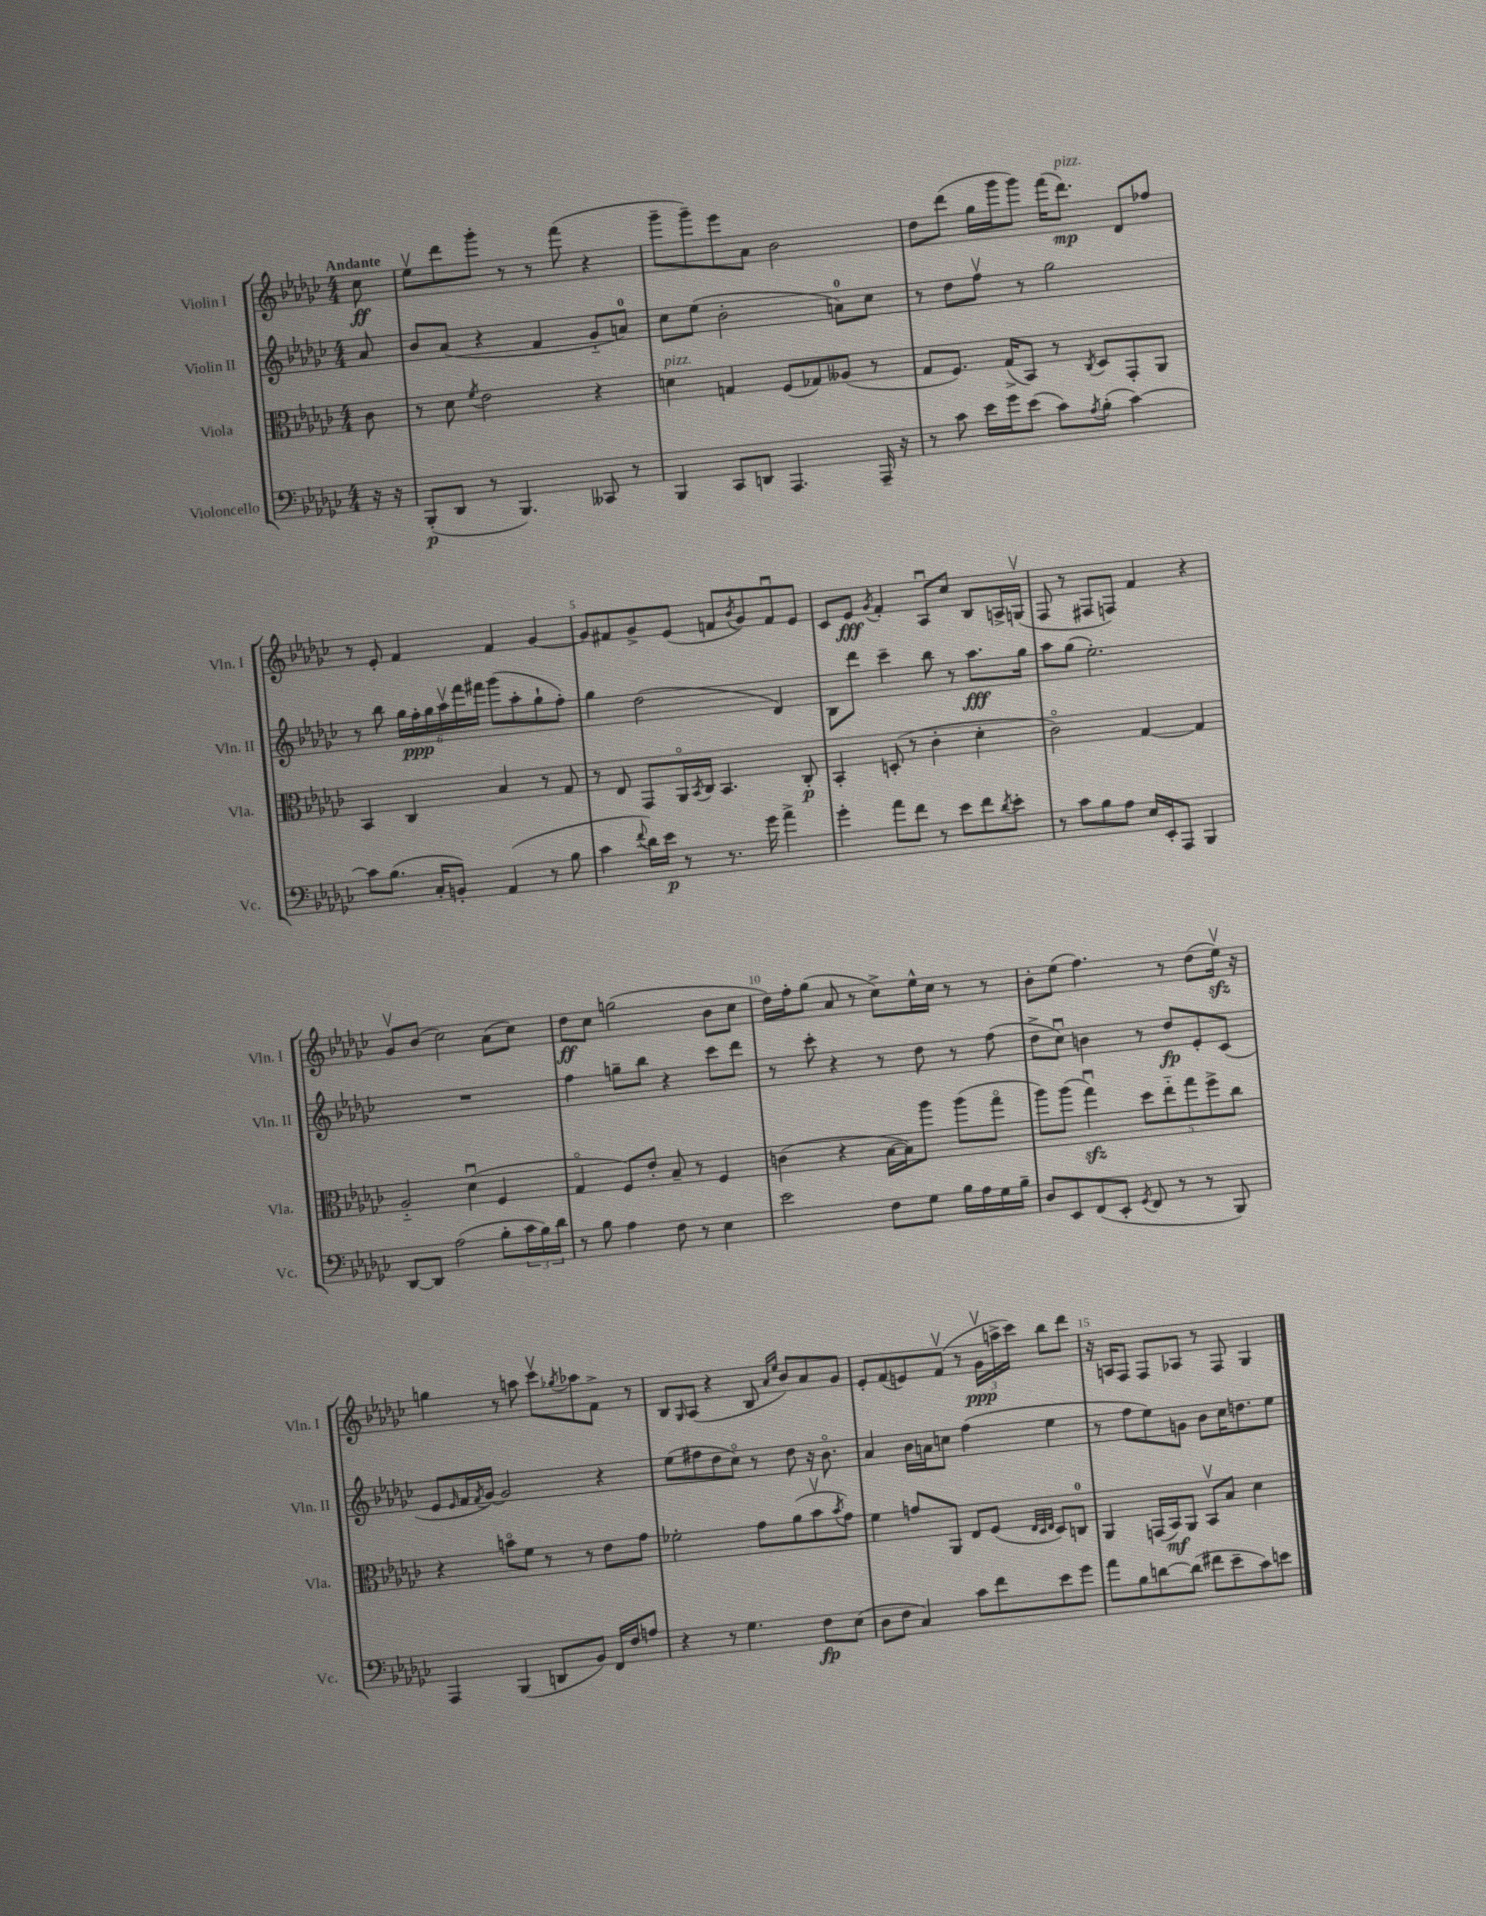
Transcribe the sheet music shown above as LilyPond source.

<<
\new StaffGroup <<
\new Staff = "s0" \with { instrumentName = "Violin I" shortInstrumentName = "Vln. I" } {
    \clef treble \key ges \major \numericTimeSignature \time 4/4 \partial 8 \tempo "Andante"
    ces''8\ff |
    ees''8\upbow des'''8 ges'''8-. r8 r8 f'''8( r4 |
    ges'''8-- ges'''8--) ees'''8 aes'8 bes'2 |
    des''8 des'''8( ges''16 ges'''16 ges'''8) f'''16( des'''8.\mp^\markup { \italic "pizz." }) des'8 fes''8 |
    r8 ees'8-. f'4 f'4 ges'4~ |
    ges'8 fis'8 ges'8-> ees'8( f'8 \acciaccatura { bes'8 } ges'8) f'8\downbow ees'8 |
    ces'8 ees'8\fff \acciaccatura { ges'8 } f'4-. aes8\downbow ces''8 bes8 a16-> g16\upbow( |
    f8 r8 fis8 f8) f'4 r4 |
    ges'8\upbow bes'8( ces''2) aes'8( ces''8) |
    des''8\ff ces''8 g''2( bes'8 ces''8 |
    des''16) f''16-. ges''8( aes'8 r8 ces''8->) ees''16-^ ces''16 r8 r8 |
    bes'8-. ees''8( f''4.) r8 des''8( ees''16\upbow\sfz) r16 |
    g''4 r8 a''8 ces'''8\upbow \acciaccatura { ges''8 } aes''8 f'8-> r8 |
    bes8 \grace { ges16 } aes8( r4 bes8 \grace { aes'16 ees''16 } bes'8) aes'8 ges'8 |
    ees'8-. f'8( e'8) f'8\upbow( r8 \tuplet 3/2 { ges'16\upbow\ppp a''16-> ces'''16) } bes''8 des'''8 |
    r16 a16 f8 f8 aes8 r8 f8 ges4 \bar "|." |
}
\new Staff = "s1" \with { instrumentName = "Violin II" shortInstrumentName = "Vln. II" } {
    \clef treble \key ges \major \numericTimeSignature \time 4/4 \partial 8
    aes'8 |
    bes'8 aes'8( r4 f'4 ges'8-_ a'8-0) |
    ces''8 ees''8( bes'2-. a'8-0) ces''8 |
    r8 des''8 f''8\upbow r8 ges''2 |
    r8 bes''8 \tuplet 6/4 { ges''16 f''16-.\ppp ges''16 aes''16\upbow f'''16 fis'''16 } ges'''8( aes''8-. ges''8-! f''8-.) |
    ges''4 des''2( des'4) |
    bes8 des'''8 ces'''4-- bes''8 r8 aes''8.\fff ges''16 |
    aes''8 ges''8( ees''2.-.) |
    R1 |
    f''4 g''8-- bes''8 r4 ces'''8 des'''8 |
    r8 ces'''8-. r4 r8 des''8 r8 f''8( |
    des''8-> ces''8\downbow) b'4 r8 des''8\fp ees'8-. ces'8( |
    ees'8 \grace { ees'16 } f'16 \acciaccatura { f'8 } ges'16~) ges'2 r4 |
    ees''8( fis''8 des''8 ces''8\flageolet) r8 des''8 r16 bes'8.\flageolet |
    aes'4 bes'16 a'16 c''8 f''4( ees''4 |
    r8 f''8 ees''8) g'8 bes'8 ces''16 d''8. ees''8 \bar "|." |
}
\new Staff = "s2" \with { instrumentName = "Viola" shortInstrumentName = "Vla." } {
    \clef alto \key ges \major \numericTimeSignature \time 4/4 \partial 8
    ces'8 |
    r8 des'8 \acciaccatura { f'8 } ees'2 r4 |
    d'4^\markup { \italic "pizz." } g4 f8( ges8) aeses8( r8 |
    ges8 f8.) ges16->( bes,8) r8 \acciaccatura { ces8 } des8 ges,8-. aes,8 |
    bes,4 ces4 bes4 r8 ges8 |
    r8 ees8 ges,8 aes,16\flageolet \acciaccatura { bes,8 } ces16 bes,4. ces8-.\p |
    bes,4-. d8-.( r8 ces'4-. des'4-. |
    ces'2\flageolet) ges4~ ges4 |
    aes2-_ des'4\downbow( f4 |
    ges4\flageolet f8) ees'8-. bes8-- r8 f4 |
    c'4( r4 bes16~ bes16) aes''8 aes''8( ges''8\flageolet |
    aes''8) aes''8( ges''4\downbow\sfz) \tuplet 5/4 { des''8 ees''8-_ ges''8 f''8-> ces''8 } |
    r4 b'8\flageolet f'8 r8 r8 ees'8 ges'8 |
    fes'2-. ges'8 aes'8( bes'8\upbow \acciaccatura { bes'8 } ges'8) |
    f'4 g'8 aes,8 ees8 f8( \grace { ees32 des32 ees32 } des8) c8-0 |
    aes,4 g,16( bes,16\mf) aes,8 bes,8\upbow bes8 des'4 \bar "|." |
}
\new Staff = "s3" \with { instrumentName = "Violoncello" shortInstrumentName = "Vc." } {
    \clef bass \key ges \major \numericTimeSignature \time 4/4 \partial 8
    r16 r16 |
    bes,,8-.\p( des,8 r8 bes,,4.) ceses,8 r8 |
    bes,,4 ces,8 d,8 aes,,4. aes,,16-- r16 |
    r8 ces'8 ees'16 ges'16 ees'8( ces'8) \acciaccatura { aes8 } bes8-.( ces'4~) |
    ces'8 bes8.( ces16-. b,8-.) aes,4( r8 bes8 |
    ces'4 \appoggiatura { f'8 } des'16) ees'16\p r8 r8. ges'16 aes'4-> |
    ges'4-. aes'8 f'8 r8 ees'8 f'8 \acciaccatura { des'8 } ees'8-. |
    r8 ces'8 bes8 aes8 ees16 ees,16-. aes,,8 bes,,4 |
    des,8~ des,8 aes2( bes8-. \tuplet 3/2 { ces'16 bes16) des'16 } |
    r8 bes8 aes4 f8 r8 ees4 |
    ees'2 f8 ges8 bes16 aes16 ges16 bes16-- |
    des8 ees,8 f,8( ees,8-. \acciaccatura { ges,8 } f,8 r8 r8 bes,,8) |
    aes,,4 bes,,4( d,8 bes,8) f,16 f16 a8 |
    r4 r8 ges4. f8\fp ees8( |
    des8 f8 ces4) ces'8 f'8 ees'8 ges'8 |
    aes'8 bes8 d'8~ d'8( fis'8 ees'8-- ces'8) e'8 \bar "|." |
}
>>
>>
\layout { \context { \Score \override BarNumber.break-visibility = ##(#f #t #t) barNumberVisibility = #(every-nth-bar-number-visible 5) } }
